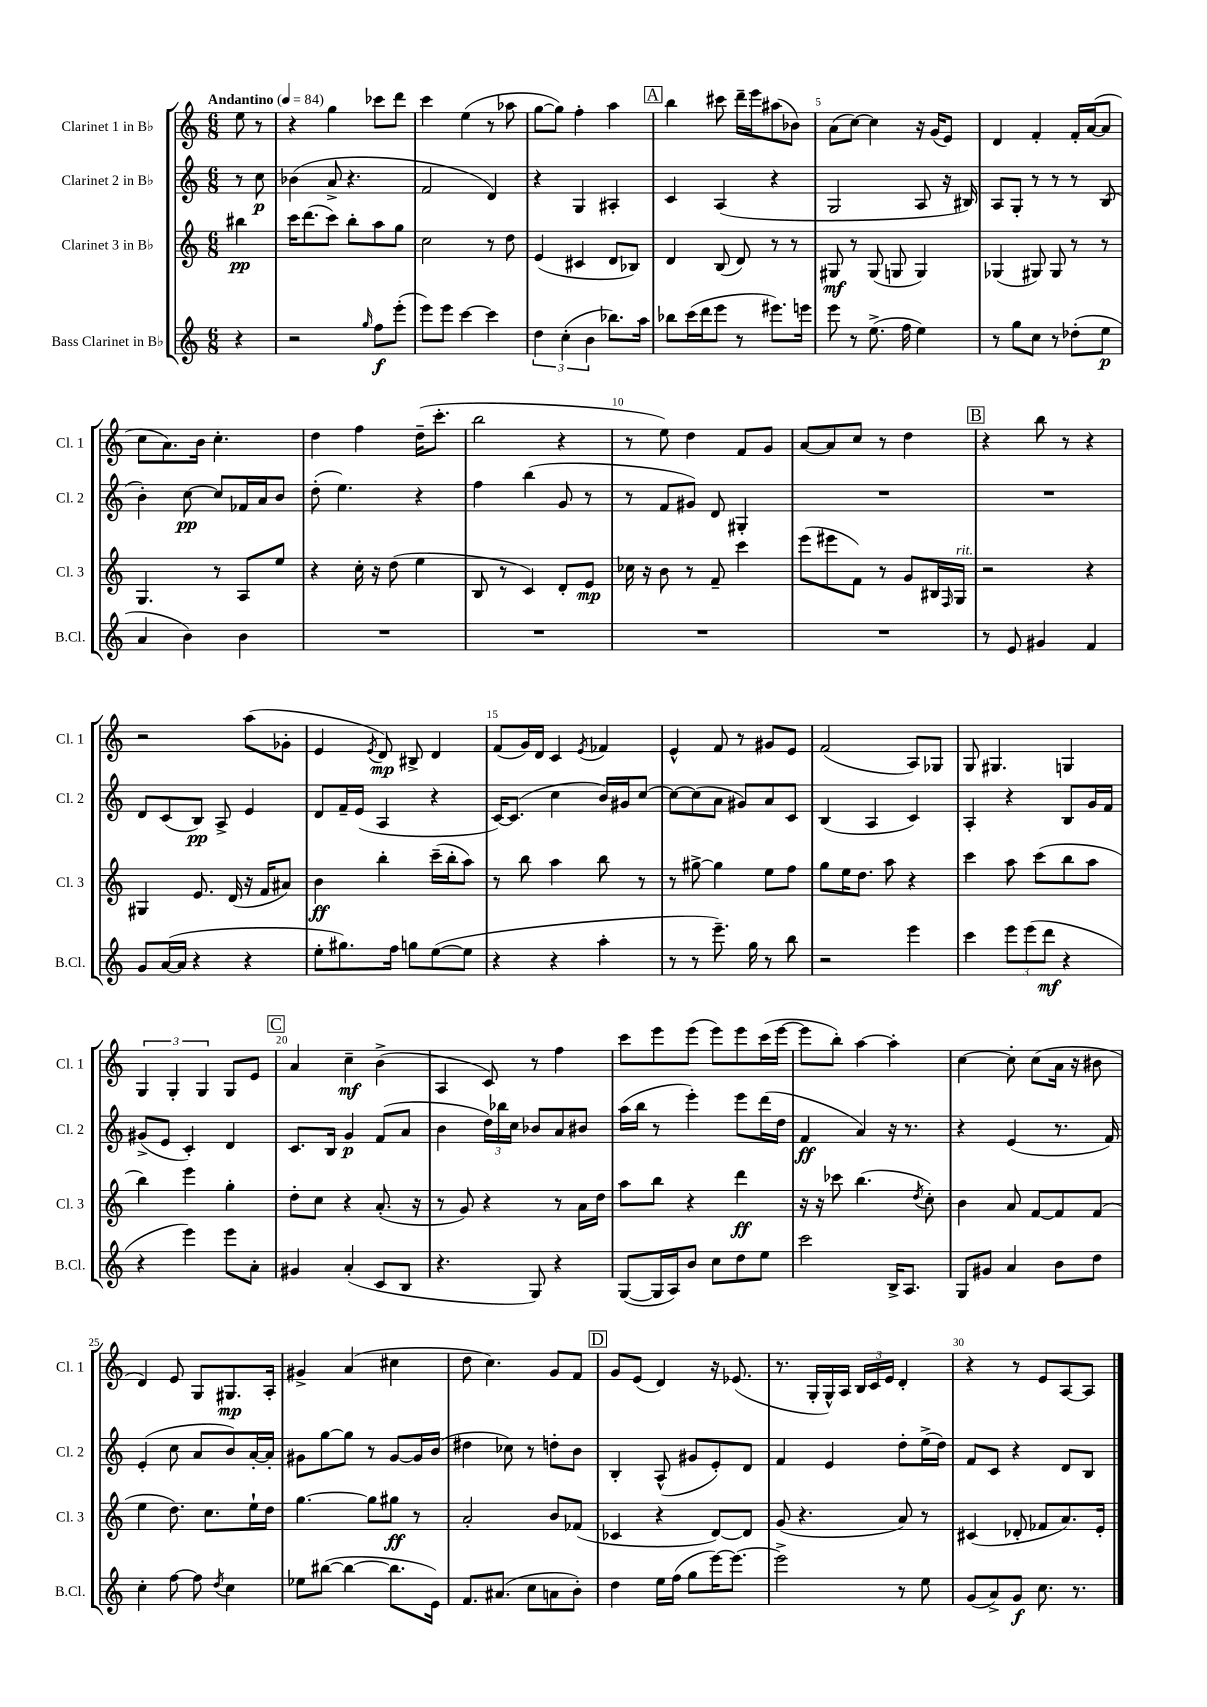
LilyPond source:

<<
\new StaffGroup <<
\new Staff = "s0" \with { instrumentName = "Clarinet 1 in Bb" shortInstrumentName = "Cl. 1" } {
    \clef treble \key c \major \numericTimeSignature \time 6/8 \partial 4 \tempo "Andantino" 4 = 84
    e''8 r8 |
    r4 g''4 ces'''8 d'''8 |
    c'''4 e''4( r8 aes''8 |
    g''8~ g''8) f''4-. a''4 |
    \mark \markup { \box "A" } b''4 cis'''8 d'''16-- e'''16 ais''8( bes'8) |
    a'8( c''8~) c''4 r16 g'16( e'8) |
    d'4 f'4-. f'16-. a'16~( a'8 |
    c''8 a'8.) b'16 c''4.-. |
    d''4 f''4 d''16--( c'''8.-. |
    b''2 r4 |
    r8 e''8) d''4 f'8 g'8 |
    a'8~ a'8 c''8 r8 d''4 |
    \mark \markup { \box "B" } r4 b''8 r8 r4 |
    r2 a''8( ges'8-. |
    e'4 \acciaccatura { e'8 } d'8\mp) bis8-> d'4 |
    f'8( g'16) d'16 c'4 \acciaccatura { e'8 } fes'4 |
    e'4-^ f'8 r8 gis'8 e'8 |
    f'2( a8) ges8 |
    g8 gis4. g4 |
    \tuplet 3/2 { g4 g4-. g4 } g8 e'8 |
    \mark \markup { \box "C" } a'4 c''4--\mf b'4->( |
    a4 c'8) r8 f''4 |
    c'''8 e'''8 e'''8( e'''8) e'''8 c'''16( e'''16~ |
    e'''8 b''8-.) a''4~ a''4-. |
    c''4~ c''8-. c''8( a'16 r16 bis'8 |
    d'4) e'8 g8 gis8.\mp a16-. |
    gis'4-> a'4( cis''4 |
    d''8 c''4.) g'8 f'8 |
    \mark \markup { \box "D" } g'8 e'8( d'4) r16 ees'8.( |
    r8. g16-. g16-^) a16 \tuplet 3/2 { b16 c'16 e'16 } d'4-. |
    r4 r8 e'8 a8~ a8 \bar "|." |
}
\new Staff = "s1" \with { instrumentName = "Clarinet 2 in Bb" shortInstrumentName = "Cl. 2" } {
    \clef treble \key c \major \numericTimeSignature \time 6/8 \partial 4
    r8 c''8\p |
    bes'4( a'8-> r4. |
    f'2 d'4) |
    r4 g4 ais4-. |
    \mark \markup { \box "A" } c'4 a4( r4 |
    g2 a8 r16 bis16) |
    a8 g8-. r8 r8 r8 b8( |
    b'4-.) c''8~\pp c''8 fes'16 a'16 b'8 |
    d''8-.( e''4.) r4 |
    f''4 b''4( g'8 r8 |
    r8 f'8 gis'8) d'8 gis4-. |
    R2. |
    \mark \markup { \box "B" } R2. |
    d'8 c'8( b8\pp) a8-> e'4 |
    d'8 f'16-- e'16( a4 r4 |
    c'16~) c'8.( c''4 b'16) gis'16 c''8~ |
    c''8~ c''8( a'8 gis'8) a'8 c'8 |
    b4( a4 c'4) |
    a4-. r4 b8 g'16 f'16 |
    gis'8->( e'8 c'4-.) d'4 |
    \mark \markup { \box "C" } c'8. b16 g'4\p f'8( a'8 |
    b'4 \tuplet 3/2 { d''16) bes''16 c''16 } bes'8 a'8 bis'8 |
    a''16( b''16 r8 e'''4-.) e'''8 d'''16( d''16 |
    f'4\ff a'4) r16 r8. |
    r4 e'4( r8. f'16) |
    e'4-.( c''8 a'8 b'8) a'16~-. a'16-. |
    gis'8 g''8~ g''8 r8 gis'8~ gis'16 b'16( |
    dis''4 ces''8) r8 d''8-. b'8 |
    \mark \markup { \box "D" } b4-. a8-^( gis'8 e'8-.) d'8 |
    f'4 e'4 d''8-. e''16->( d''16) |
    f'8 c'8 r4 d'8 b8 \bar "|." |
}
\new Staff = "s2" \with { instrumentName = "Clarinet 3 in Bb" shortInstrumentName = "Cl. 3" } {
    \clef treble \key c \major \numericTimeSignature \time 6/8 \partial 4
    bis''4\pp |
    c'''16 d'''8.( c'''8) b''8-. a''8 g''8 |
    c''2 r8 d''8 |
    e'4( cis'4 d'8 bes8) |
    \mark \markup { \box "A" } d'4 b8( d'8) r8 r8 |
    gis8\mf r8 gis8( g8 g4) |
    ges4( gis8) gis8 r8 r8 |
    g4. r8 a8 e''8 |
    r4 c''16-. r16 d''8( e''4 |
    b8 r8 c'4) d'8-. e'8\mp |
    ces''16 r16 b'8 r8 f'8-- c'''4 |
    e'''8( eis'''8 f'8) r8 g'8 bis16 \grace { f16 } g16^\markup { \italic "rit." } |
    \mark \markup { \box "B" } r2 r4 |
    gis4 e'8. d'16( r16 f'16 ais'8) |
    b'4\ff b''4-. c'''16--( b''16-. a''8) |
    r8 b''8 a''4 b''8 r8 |
    r8 gis''8~-> gis''4 e''8 f''8 |
    g''8 e''16 d''8. a''8 r4 |
    c'''4 a''8 c'''8( b''8 a''8 |
    b''4) e'''4 g''4-. |
    \mark \markup { \box "C" } d''8-. c''8 r4 a'8.-.( r16 |
    r8 g'8) r4 r8 a'16 d''16 |
    a''8 b''8 r4 d'''4\ff |
    r16 r16 ces'''8 b''4.( \acciaccatura { d''8 } c''8-.) |
    b'4 a'8 f'8~ f'8 f'8( |
    e''4 d''8.) c''8. e''16-! d''16 |
    g''4.~ g''8 gis''8\ff r8 |
    a'2-. b'8 fes'8( |
    \mark \markup { \box "D" } ces'4 r4 d'8~) d'8 |
    g'8( r4. a'8) r8 |
    cis'4( des'8-. fes'8 a'8.) e'16-. \bar "|." |
}
\new Staff = "s3" \with { instrumentName = "Bass Clarinet in Bb" shortInstrumentName = "B.Cl." } {
    \clef treble \key c \major \numericTimeSignature \time 6/8 \partial 4
    r4 |
    r2 \grace { g''16 } f''8\f e'''8-.( |
    e'''8) e'''8 c'''4~ c'''4 |
    \tuplet 3/2 { d''4 c''4-.( b'4 } bes''8.) a''16 |
    \mark \markup { \box "A" } bes''8 c'''16( d'''16 e'''8 r8 eis'''8.) e'''16 |
    e'''8 r8 e''8.->( f''16 e''4) |
    r8 g''8 c''8 r8 des''8-.( e''8\p |
    a'4 b'4) b'4 |
    R2. |
    R2. |
    R2. |
    R2. |
    \mark \markup { \box "B" } r8 e'8 gis'4 f'4 |
    g'8 a'16~( a'16 r4 r4 |
    e''8-. gis''8.) f''16 g''8 e''8~( e''8 |
    r4 r4 a''4-. |
    r8 r8 e'''8.--) g''16 r8 b''8 |
    r2 e'''4 |
    c'''4 \tuplet 3/2 { e'''8 e'''8( d'''8\mf } r4 |
    r4 e'''4) e'''8 a'8-. |
    \mark \markup { \box "C" } gis'4 a'4-.( c'8 b8 |
    r4. g8) r4 |
    g8~( g16 a16) b'8 c''8 d''8 e''8 |
    c'''2 b16-> a8. |
    g8 gis'8 a'4 b'8 d''8 |
    c''4-. f''8~ f''8 \acciaccatura { d''8 } c''4 |
    ees''8 bis''8~( bis''4~ bis''8. e'16) |
    f'8. ais'8.( c''8 a'8 b'8-.) |
    \mark \markup { \box "D" } d''4 e''16 f''16( g''8 e'''16~) e'''8.~ |
    e'''2-> r8 e''8 |
    g'8( a'8->) g'8\f c''8. r8. \bar "|." |
}
>>
>>
\layout { \context { \Score \override BarNumber.break-visibility = ##(#f #t #t) barNumberVisibility = #(every-nth-bar-number-visible 5) } }
